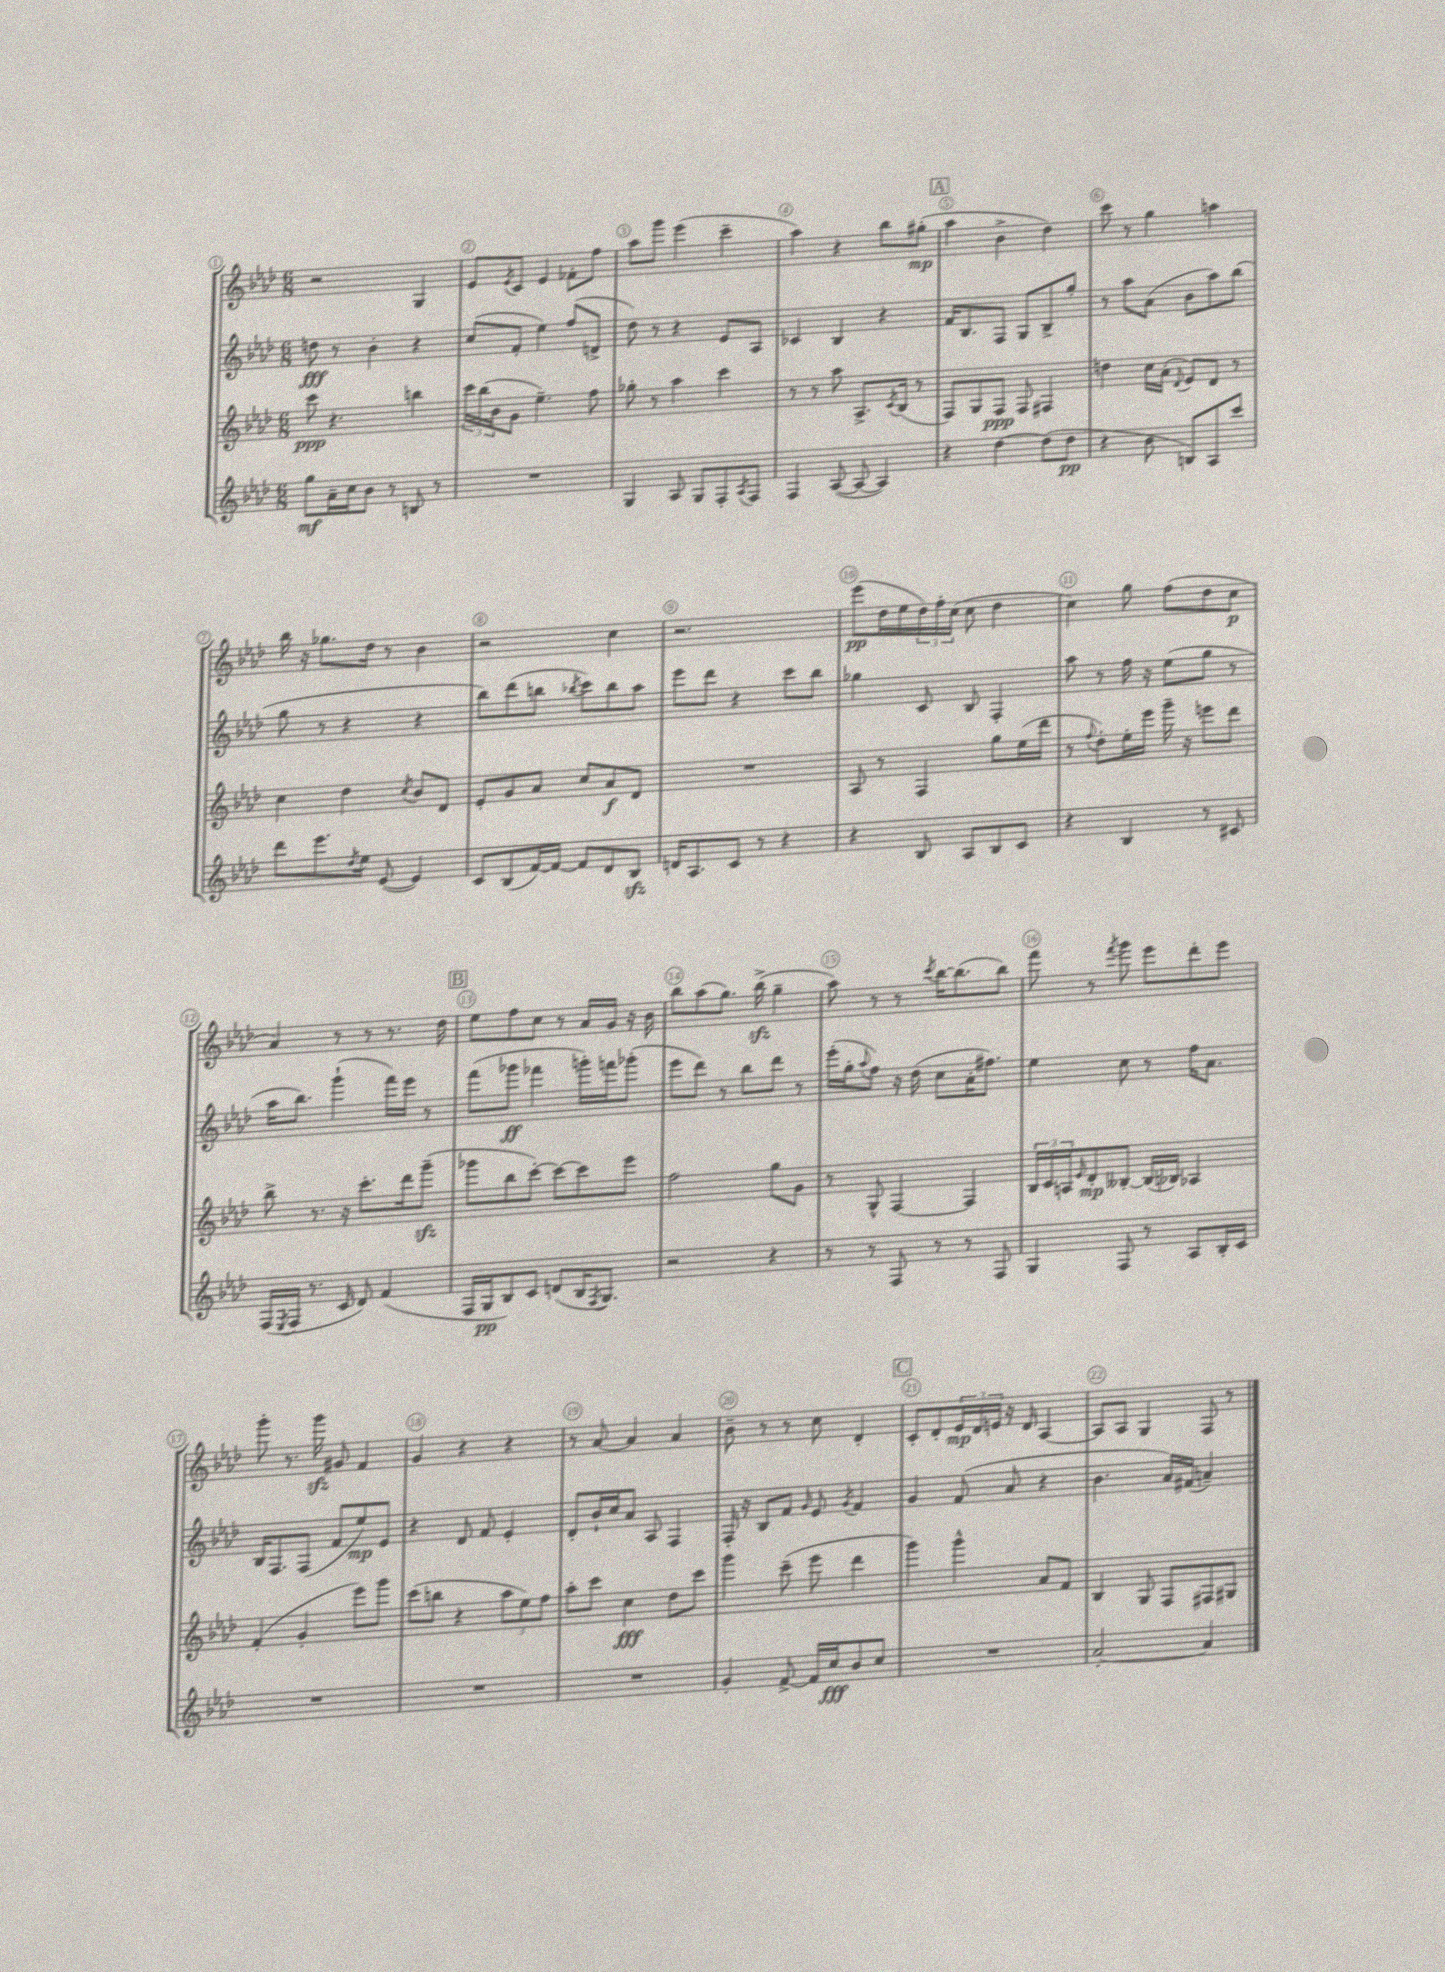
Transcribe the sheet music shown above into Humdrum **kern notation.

**kern	**kern	**kern	**kern
*staff4	*staff3	*staff2	*staff1
*clefG2	*clefG2	*clefG2	*clefG2
*k[b-e-a-d-]	*k[b-e-a-d-]	*k[b-e-a-d-]	*k[b-e-a-d-]
*M6/8	*M6/8	*M6/8	*M6/8
8gg\L	8ccc\	8dd\	2r
16a-~\L	4.r	8r	.
16cc\J	.	.	.
8b-\J	.	4b-'\	.
8r	.	.	.
8B/	4bb\	4r	4G/
8r	.	.	.
=	=	=	=
2.r	24ccc\LL	(8cc/L	8e-/L
.	(24bb-\	.	.
.	24b-\J	.	.
.	.	.	8qe-/
.	8g\J	8f'/J	8c/J
.	4.ee-~\)	4ee-\)	4e-/
.	.	(8ff/L	8f-'\L
.	8ff\	8d^/J	8ff\J
=	=	=	=
4G/	8gg-'\	8dd-\)	8aa-\L
.	8r	8r	8ggg\J
8A-/	4aa-\	4r	(4eee-\
8G/L	.	.	.
8F'/	4ccc\	8e-/L	4ccc~\
8qA-/	.	.	.
8F/J	.	8A-/J	.
=	=	=	=
4F/	8r	4c-/	4aa-\)
.	8r	.	.
([8A-/	8aa-\	4B-/	4r
8A-/_	8.A-^/L	.	.
4A-/])	.	4r	8bb-\L
.	8qc/	.	.
.	(16B-/Jk	.	.
.	8r	.	(8gg#'\J
=	=	=	=
4r	8F/L)	16f/LK	4aa-\
.	.	8.B-/	.
.	8G/	.	.
[4dd-\	8F/J	8F/J	4b-^\
.	8F/	8G/L	.
(8dd-\]L	4F#/	8B-^/	4dd-\)
8dd-\J	.	8gg'/J	.
=	=	=	=
4r	4dd\	8r	8ccc\
.	.	8aa-\L	8r
8b-\	16cc\LL	(8a-\J	4gg\
.	(16a-'\JJ	.	.
.	8qqd-/	.	.
8B/L)	8e-/L)	8b-\L	.
8A-/	8d-/J	8aa-\)	4aa\
8ccc/J	8r	(8bb-\J	.
=	=	=	=
8ddd-\L	4cc\	8gg\	16bb-\
.	.	.	16r
8.eee-\	.	8r	8.gg-\L
.	4dd-\	4r	.
8qdd-/	.	.	.
16ee-\Jk	.	.	16dd-\Jk
([8e-/	.	.	8r
.	8qcc/	.	.
4e-/])	8b-/L	4r	4b-\
.	8d-/J	.	.
=	=	=	=
8c/L	8e-'/L	8bb-\L)	2r
(8B-/	8g/	(8ddd-\	.
[16f/L)	8a-/J	8bb\J	.
16f/_JJ	.	.	.
.	.	8qbb-/	.
8f/]L	8cc/L	8ccc\L)	.
8d-/	8a-/	8bb-\	4cc\
8B-/J	8d-/J	8aa-\J	.
=	=	=	=
16d/LK	2.r	8eee-\L	2.r
8.A-/	.	.	.
.	.	8ddd-\J	.
8c/J	.	4r	.
8r	.	.	.
4r	.	8ccc\L	.
.	.	8bb-\J	.
=	=	=	=
4r	8A-/	4gg-\	(8eee-\L
.	8r	.	16dd-\L
.	.	.	16ee-\
8B-/	4F/	8c/	24dd-\)
.	.	.	24ff'\
.	.	.	(24cc\JJ
8A-/L	.	8B-/	8cc\
8B-/	8gg\L	4F'/	4dd-\
8c/J	(16ee-\L	.	.
.	16ddd-\JJ	.	.
=	=	=	=
4r	8r	8aa-\	4cc\)
.	8qqff/	.	.
.	8dd-'\L)	8r	.
4B-/	16ee-'\L	16ff\	8gg\
.	16eee-\JJ	16r	.
.	16ggg~\	(8ee-\L	(8ff\L
.	16r	.	.
8r	8eee\L	8gg\J	8dd-\
8c#/	8ddd-\J	8r	8cc\J
=	=	=	=
(16F/LL	8bb-^\	16aa-\LK	4a-/)
8qE-/	.	.	.
16F/JJ	.	8.bb-\J)	.
8.r	8.r	.	.
.	.	(4ggg`\	8r
16c/	16r	.	.
8d-/)	8.ccc'\L	.	8r
(4f/	.	16fff\LL)	8.r
.	16ddd-\k	16eee-\JJ	.
.	(8ggg~\J	8r	.
.	.	.	16dd-\
=	=	=	=
16F/LL	8ggg-\L	(8fff\L	8ee-\L
16G/J	.	.	.
8B-/)	8bb-\	8ggg-\J	8ff\
8c/J	[8ccc'\J)	4fff-\	8cc\J
(8d/L	8ccc\_L	.	8r
16B-/K	8ccc\]	16ggg'\LL)	16a-/LL
8qF/	.	.	.
8.G/J)	.	16fff\J	16g/JJ
.	8eee-\J	(8ggg-'\J	16r
.	.	.	16b-\
=	=	=	=
2r	2ff\	8eee-\L	8bb-\L
.	.	8ddd-\J)	(8aa-\
.	.	8r	8.gg\J)
.	.	8bb-\L	.
.	.	.	(16bb-^\
4r	8gg\L	8ddd-\J	4gg~\
.	8g\J	8r	.
=	=	=	=
8r	8r	(16eee-'\LL	8aa-\)
.	.	16gg'\J	.
.	.	8qqaa-/	.
8r	8G^^/	8ff\J)	8r
8F/	[4F/	16r	8r
.	.	(16dd-\	.
.	.	.	8qccc/
8r	.	8cc\L	[16bb-\LK
.	.	.	(8.bb-\]
8r	4F/]	16a-'\K	.
.	.	8.ff#\J)	.
8F/	.	.	8bb-\J)
=	=	=	=
4G/	24B-/LL	4ee-\	8fff\
.	24c/	.	.
.	24A/J	.	.
.	16qqe-/	.	.
.	8d-'/	.	8r
.	.	.	8qfff/
8F/	[8B--'/J	8cc\	8ggg\
8r	(16B--/]LL	8r	8eee-\L
.	16B-/JJ)	.	.
8A-/L	4A-/	16ff\LK	8ddd-'\
.	.	8.a-\J	.
16B-'/L	.	.	8eee-\J
16c/JJ	.	.	.
=	=	=	=
2.r	(4f'/	16B-/LK	8ggg'\
.	.	8.F/	.
.	.	.	8.r
.	4g'/	(8F/J	.
.	.	.	16ggg\
.	.	8f/L	8g#/
.	8eee-\L)	8ee-/)	4f/
.	8ggg\J	8e-/J	.
=	=	=	=
2.r	(8ccc\L	4r	4g/
.	8bb\J	.	.
.	4r	8d-/	4r
.	.	8f/	.
.	12aa-\L	4e-'/	4r
.	12ee-\)	.	.
.	12ff\J	.	.
=	=	=	=
2.r	8aa-'\L	8d-'/L	8r
.	8ccc\J	16b-`/L	[8a-/
.	.	16cc/J	.
.	4cc\	8a-/J	4a-/]
.	.	8A-/	.
.	8dd-\L	4F/	4a-/
.	8ccc\J	.	.
=	=	=	=
4g'/	4ggg\	16F'/	8b-~\
.	.	16r	.
.	.	8B-/L	8r
[8f^/	(8ccc~\	8f/J	8r
.	.	16qqg/	.
16f/]LL	8eee-\	8e-/	8cc\
16cc/J	.	.	.
.	.	8qg/	.
8b-/	4ddd-\	4f/	4d-'/
8cc/J	.	.	.
=	=	=	=
2.r	4ggg\)	4g/	8c'/L
.	.	.	8d-'/
.	4ggg^^\	(8f/	24e-/L
.	.	.	24d-/
.	.	.	24e/JJ
.	.	8a-/	16r
.	.	.	16d-/
.	8a-/L	4r	[4A-/
.	8f/J	.	.
=	=	=	=
[2a-'/	4B-/	4.b-\	8A-/]L
.	.	.	8A-/J
.	8G/	.	4G/
.	8F/L	16a-/LL)	.
.	.	(16f#/JJ	.
4a-/]	8F#/	4a~/)	8F/
.	8G#/J	.	8r
==	==	==	==
*-	*-	*-	*-
